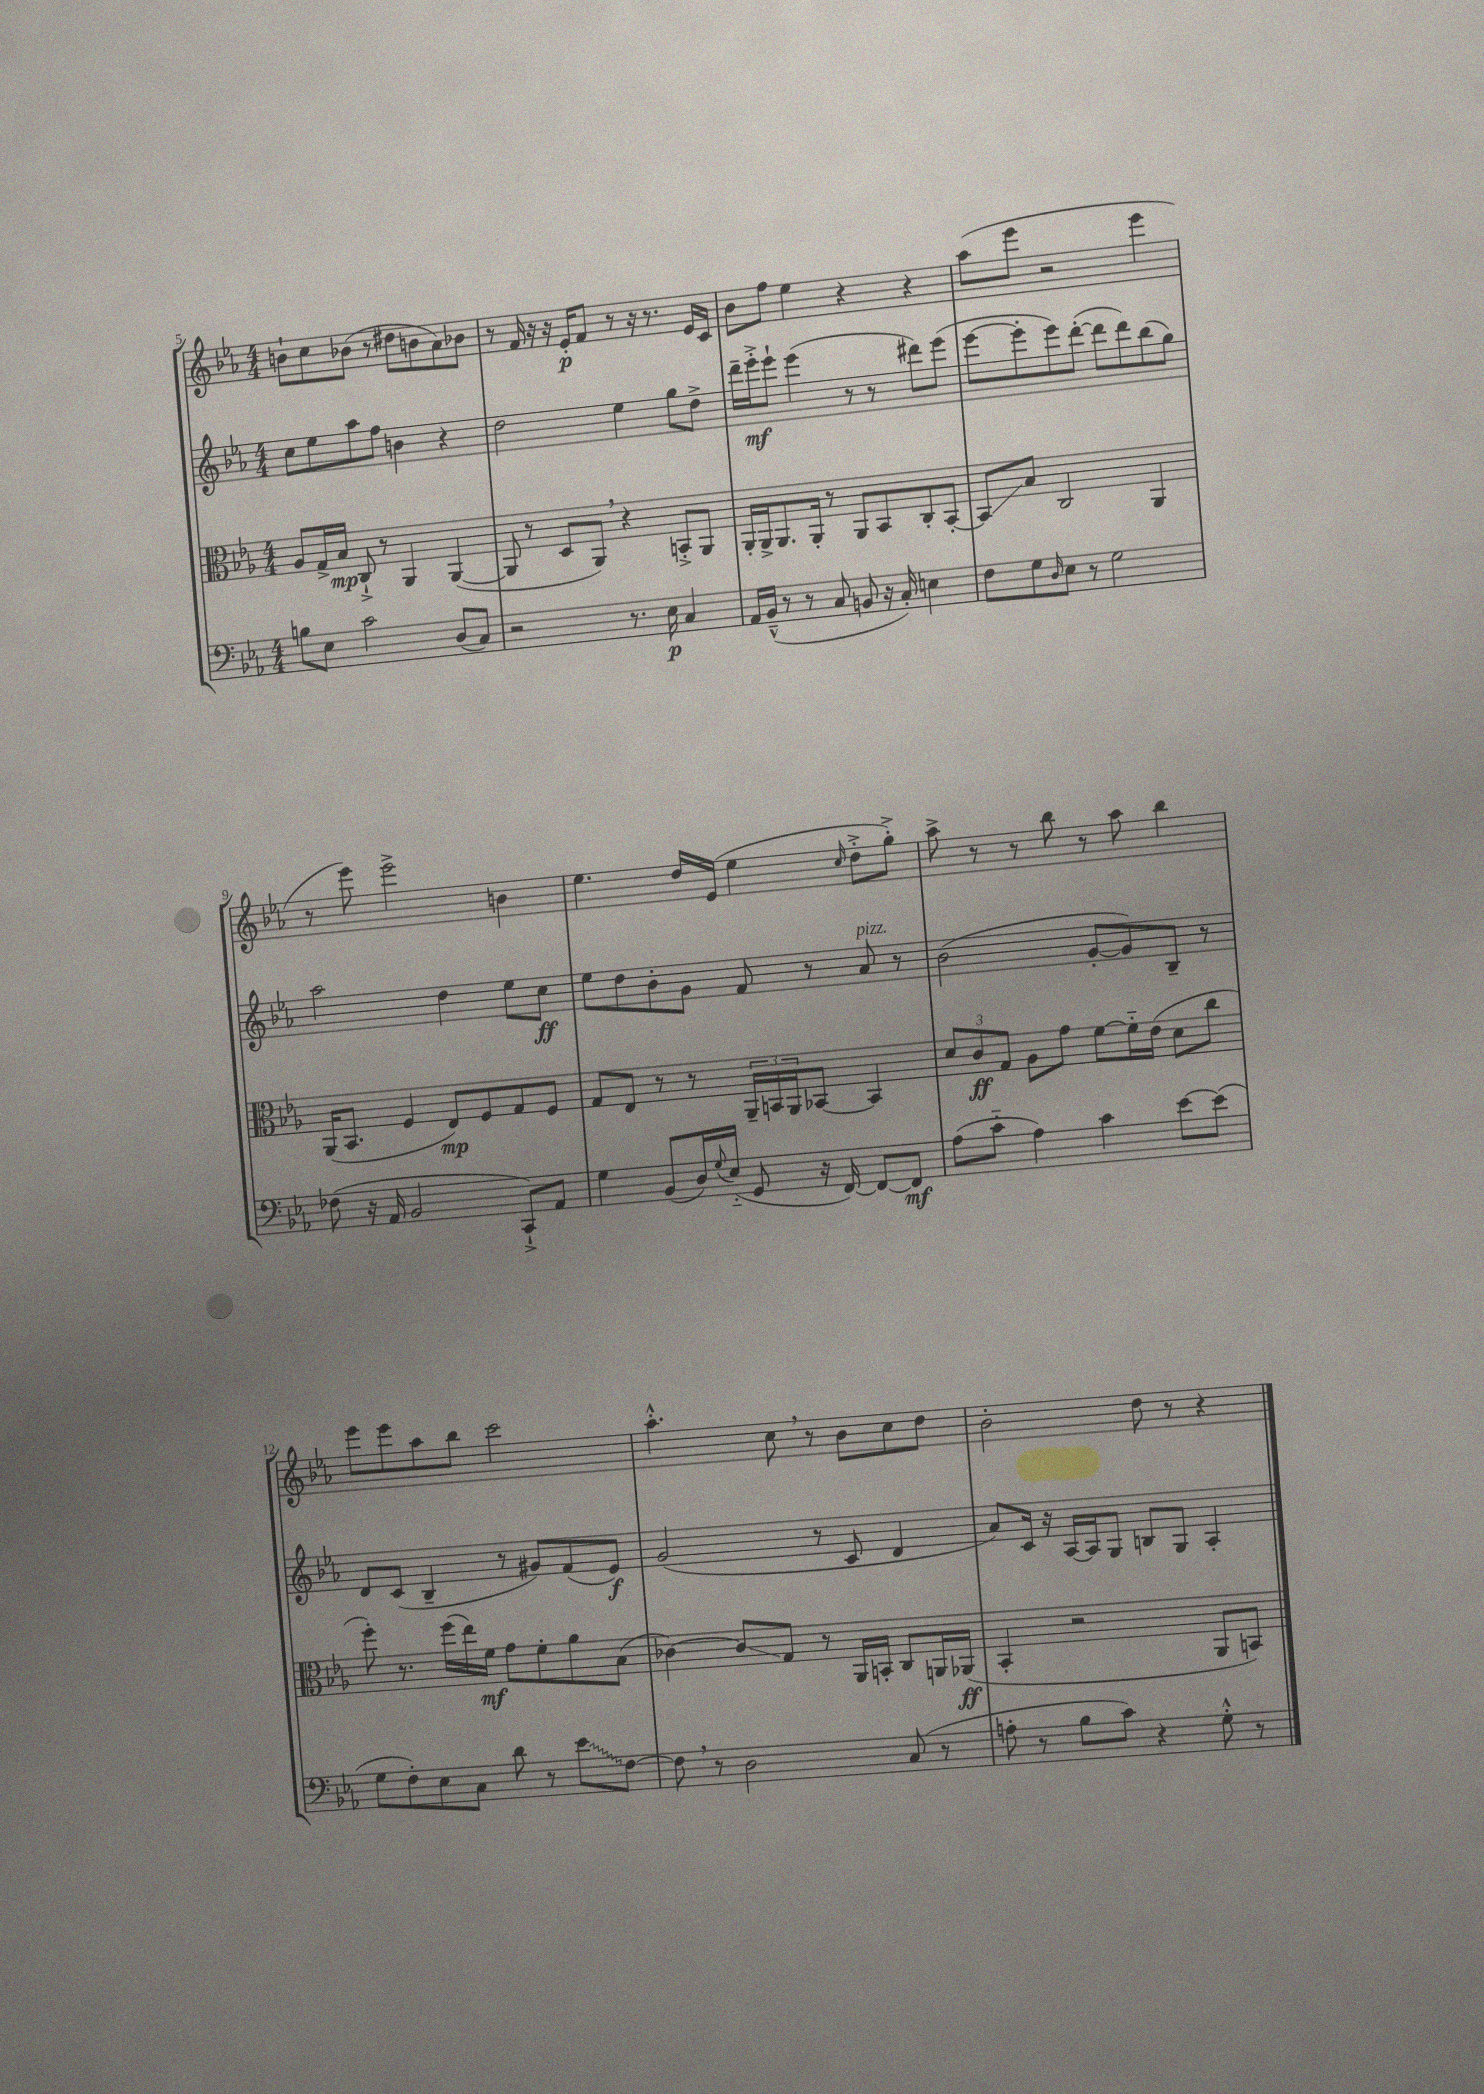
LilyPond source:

<<
\new StaffGroup <<
\new Staff = "s0" {
    \clef treble \key ees \major \numericTimeSignature \time 4/4
    b'8-! c''8 bes'8( r8 dis''8 b'8 aes'8) bes'8 |
    r8 f'16 r16 r16 ees'16-.\p f'8 r8 r16 r8. ees'16 c'16 |
    bes'8 f''8 ees''4 r4 r4 |
    aes''8( ees'''8 r2 ees'''4 |
    r8 ees'''8) ees'''2-> b'4 |
    ees''4. d''16 ees'16( ees''4 \grace { c''16 } d''8-.-> g''8-.->) |
    aes''8-> r8 r8 bes''8 r8 aes''8 bes''4 |
    ees'''8 ees'''8 aes''8 bes''8 c'''2 |
    aes''4.-.-^ c''8 \breathe r8 bes'8 c''8 d''8 |
    bes'2-. d''8 r8 r4 \bar "|." |
}
\new Staff = "s1" {
    \clef treble \key ees \major \numericTimeSignature \time 4/4
    c''8 ees''8 aes''8 f''8 b'4 r4 |
    d''2 ees''4 g''8 d''8-> |
    d'''16-- ees'''16-.->\mf ees'''8-! ees'''4( r8 r8 dis'''8) ees'''8( |
    ees'''8~ ees'''8-. ees'''8) d'''8~-.( d'''8 d'''8) bes''8( g''8) |
    aes''2 d''4 ees''8 c''8\ff |
    ees''8 d''8 bes'8-. g'8 f'8 r8 aes'8^\markup { \italic "pizz." } r8 |
    bes'2( g'8~-. g'8) bes8-- r8 |
    d'8 c'8( bes4-- r8 gis'8) f'8( ees'8\f) |
    g'2( r8 c'8 d'4 |
    aes'8) c'16 r16 aes16~ aes16 g8 b8 g8 aes4-. \bar "|." |
}
\new Staff = "s2" {
    \clef alto \key ees \major \numericTimeSignature \time 4/4
    aes8 g16-> bes16\mp c8-!-> r8 aes,4 aes,4~( |
    aes,8 r8 d8 aes,8) \breathe r4 b,8-.-> aes,8 |
    aes,16-. aes,16-> aes,8. aes,16-. r8 aes,8 bes,8 c8-. bes,8~-. |
    bes,8\glissando bes8 c2 aes,4 |
    aes,16( bes,8. f4 ees8\mp) f8 g8 f8 |
    g8 ees8 r8 r8 \tuplet 3/2 { aes,16-- b,16 aes,16 } bes,8~ bes,4 |
    \tuplet 3/2 { d'8 c'8\ff g8 } aes8 g'8 f'8~ f'16-_ ees'16( d'8 c''8 |
    f''8-.) r8. f''16( ees''16) f'16\mf g'8 f'8-. aes'8 bes8( |
    ces'4~) ces'8\glissando g8 r8 aes,16 b,16-. c8 a,16 aes,16\ff( |
    bes,4-. r2 aes,8 b,8) \bar "|." |
}
\new Staff = "s3" {
    \clef bass \key ees \major \numericTimeSignature \time 4/4
    b8 ees8 c'2 d8( c8) |
    r2 r8. ees16\p c4 |
    aes,16 bes,16---^( r8 r8 c8 b,8 r16 c16-.) e4 |
    f8 g8 \grace { d16 } ees8 r8 g2 |
    fes8( r16 aes,16 bes,2 c,8-!->) aes,8 |
    g4 bes,8( d16) \appoggiatura { g8 } ees16-_( g,8 r16 f,16~) f,8~ f,8\mf |
    aes8( c'8-_ aes4) c'4 ees'8~ ees'8( |
    g8 f8-.) ees8 c8 d'8 r8 \once \override Glissando.style = #'zigzag ees'8\glissando f8~ |
    f8 \breathe r8 d2 c8( r8 |
    a8-. r8 bes8 c'8) r4 g8-.-^ r8 \bar "|." |
}
>>
>>
\layout { \context { \Score currentBarNumber = #5 } }
